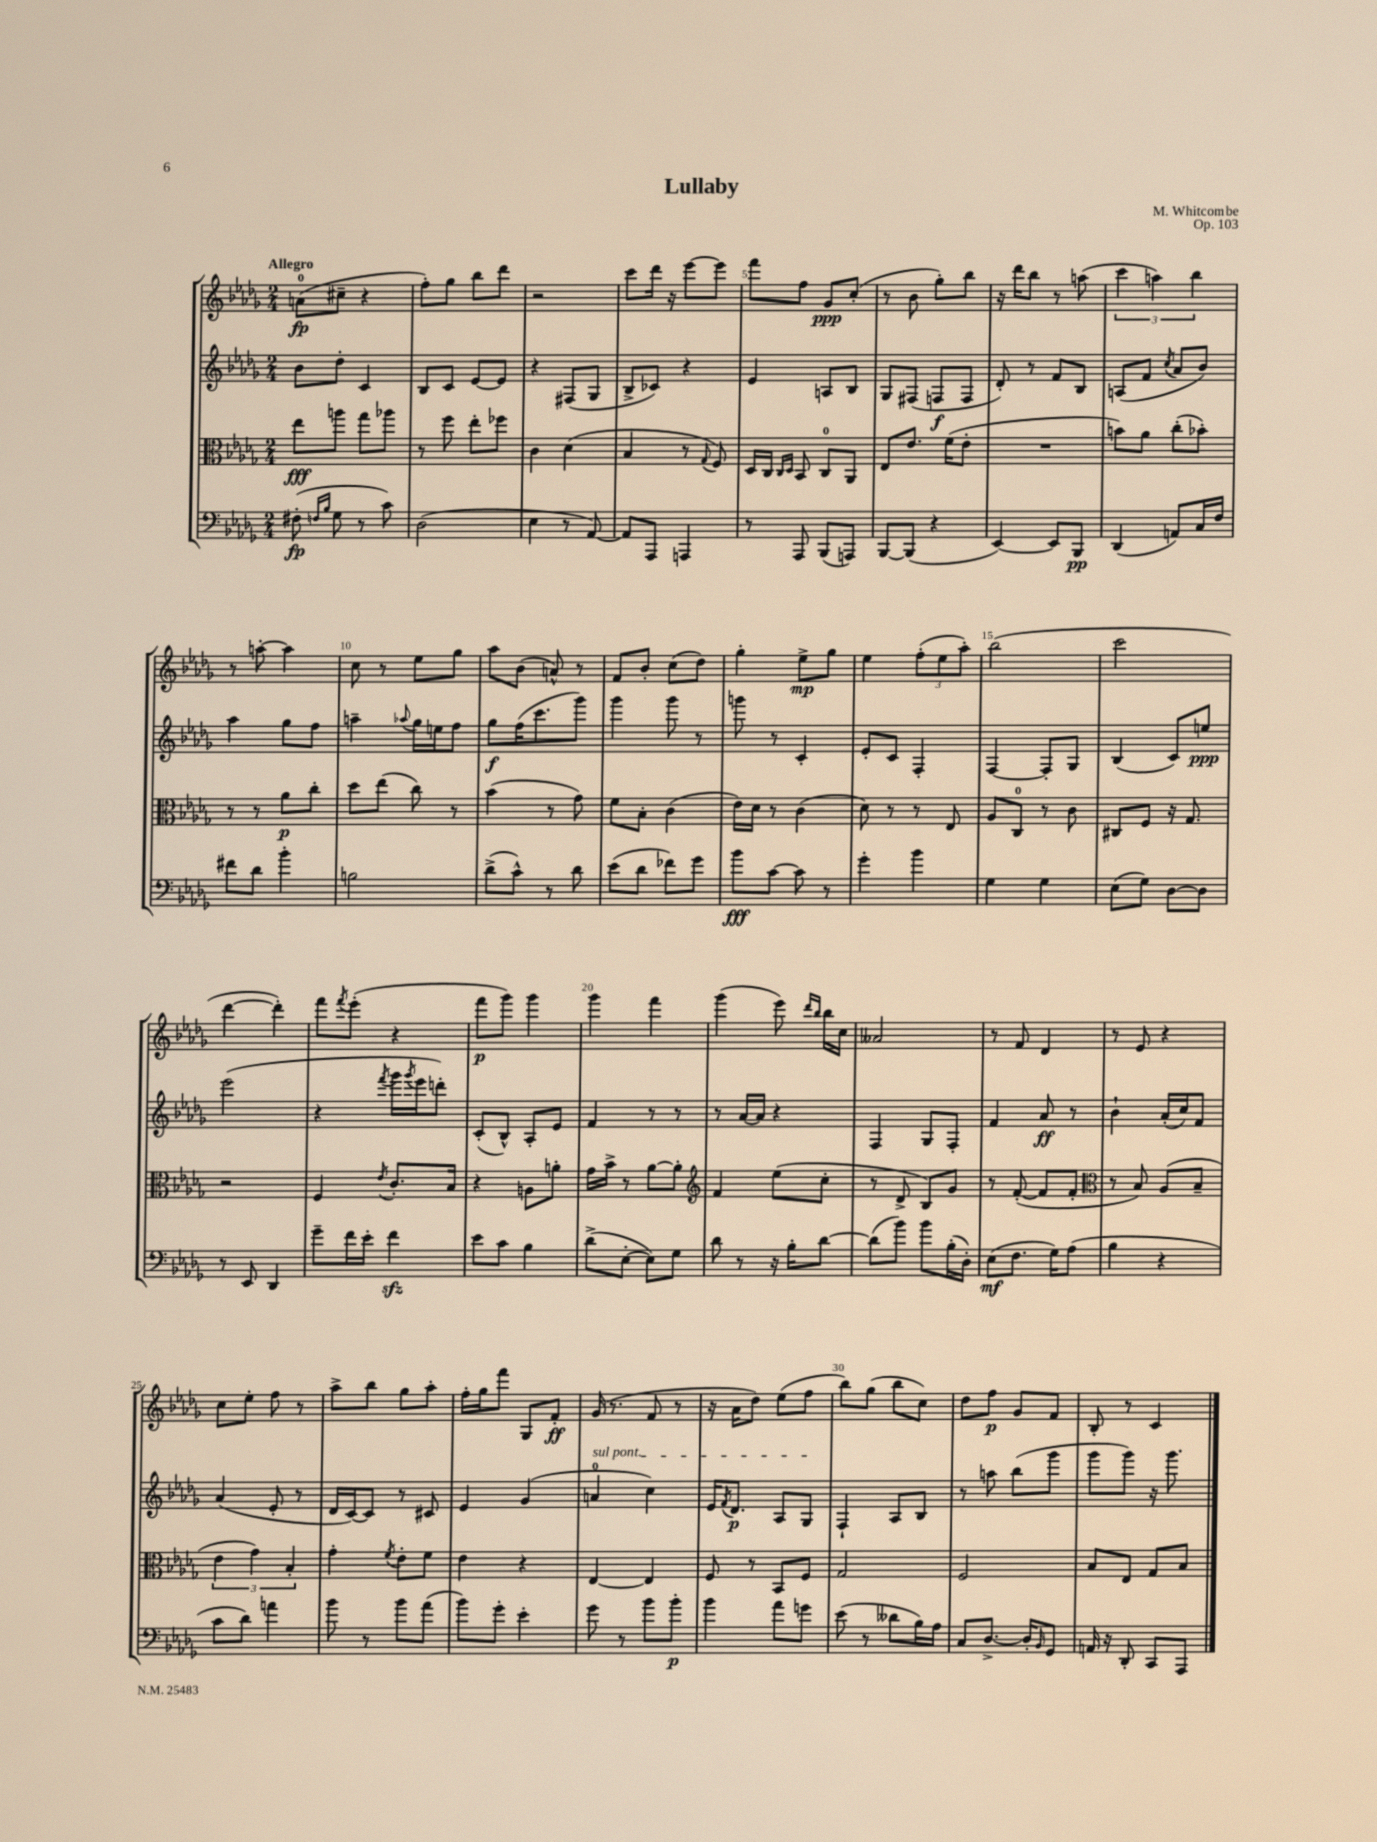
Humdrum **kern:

**kern	**dynam	**kern	**dynam	**kern	**dynam	**kern	**dynam
*part4	*part4	*part3	*part3	*part2	*part2	*part1	*part1
*staff4	*staff4	*staff3	*staff3	*staff2	*staff2	*staff1	*staff1
*clefF4	*	*clefC3	*	*clefG2	*	*clefG2	*
*k[b-e-a-d-g-]	*	*k[b-e-a-d-g-]	*	*k[b-e-a-d-g-]	*	*k[b-e-a-d-g-]	*
*M2/4	*	*M2/4	*	*M2/4	*	*M2/4	*
=1	=1	=1	=1	=1	=1	=1	=1
!	!	!	!	!	!	!LO:TX:a:B:t=Allegro	!
(8F#X'\	fp	8ee-\L	fff	8b-\L	.	(8an\L	fp
16qqFn/LL	.	.	.	.	.	.	.
16qqB-/JJ	.	.	.	.	.	.	.
8G-\	.	8aan\J	.	8dd-'\J	.	8cc#X~\J	.
8r	.	8gg-\L	.	4c/	.	4r	.
8c\)	.	8aa-X\J	.	.	.	.	.
=2	=2	=2	=2	=2	=2	=2	=2
(2D-\	.	8r	.	8B-/L	.	8ff'\L)	.
.	.	8ff\	.	8c/J	.	8gg-\J	.
.	.	8ee-'\L	.	[8e-/L	.	8bb-\L	.
.	.	8ff-X\J	.	8e-/J]	.	8ddd-\J	.
=3	=3	=3	=3	=3	=3	=3	=3
4E-\	.	4c\	.	4r	.	2r	.
8r	.	(4d-\	.	(8F#X/L	.	.	.
[8AA-/)	.	.	.	8G-/J	.	.	.
=4	=4	=4	=4	=4	=4	=4	=4
8AA-/L]	.	4B-/	.	8B-^/L	.	8ccc\L	.
8AAA-/J	.	.	.	8c-X/J)	.	16ddd-\Jk	.
.	.	.	.	.	.	16r	.
4AAAn/	.	8r	.	4r	.	[8eee-\L	.
.	.	8qqG-/	.	.	.	.	.
.	.	8F/)	.	.	.	8eee-\J]	.
=5	=5	=5	=5	=5	=5	=5	=5
8r	.	16D-/LL	.	4e-/	.	8fff\L	.
.	.	16C/JJ	.	.	.	.	.
.	.	16qqC/LL	.	.	.	.	.
.	.	16qqD-/JJ	.	.	.	.	.
8AAA-/	.	8BB-/	.	.	.	8ff\J	.
(8BBB-/L	.	8C/L	.	8An/L	.	8g-/L	ppp
8AAAn/J)	.	8AA-/J	.	8B-/J	.	(8cc'/J	.
=6	=6	=6	=6	=6	=6	=6	=6
[8BBB-/L	.	8E-/L	.	8G-/L	.	8r	.
(8BBB-/J]	.	8.e-/J	.	(8F#X/J	.	8b-\	.
4r	.	.	.	8Fn/L	f	8gg-'\L)	.
.	.	(16f\KL	.	.	.	.	.
.	.	8e-'\J	.	8F/J	.	8bb-\J	.
=7	=7	=7	=7	=7	=7	=7	=7
[4EE-/)	.	2r	.	8d-'/)	.	16r	.
.	.	.	.	.	.	16ddd-\KL	.
.	.	.	.	8r	.	8bb-\J	.
8EE-/L]	.	.	.	8f/L	.	8r	.
8BBB-/J	pp	.	.	8B-/J	.	(8aan\	.
=8	=8	=8	=8	=8	=8	=8	=8
(4DD-/	.	8bn\L)	.	(8An/L	.	6ccc\	.
.	.	8a-\J	.	8f/J	.	.	.
.	.	.	.	.	.	6aan\)	.
.	.	.	.	8qcc/	.	.	.
8AAn/L)	.	(8cc'\L	.	8a-/L	.	.	.
.	.	.	.	.	.	6bb-\	.
16C/L	.	8b-X'\J)	.	8b-/J)	.	.	.
16F/JJ	.	.	.	.	.	.	.
!!LO:LB:g=z
=9	=9	=9	=9	=9	=9	=9	=9
8f#X\L	.	8r	.	4aa-\	.	8r	.
8d-\J	.	8r	.	.	.	[8aan'\	.
4b-'\	.	8a-\L	p	8gg-\L	.	4aa\]	.
.	.	8cc'\J	.	8ff\J	.	.	.
=10	=10	=10	=10	=10	=10	=10	=10
2Bn\	.	8dd-\L	.	4aan~\	.	8cc\	.
.	.	(8ee-\J	.	.	.	8r	.
.	.	.	.	8qqaa-X/	.	.	.
.	.	8cc\)	.	16gg-\LL	.	8ee-\L	.
.	.	.	.	16een\J	.	.	.
.	.	8r	.	8ff\J	.	8gg-\J	.
=11	=11	=11	=11	=11	=11	=11	=11
(8d-^\L	.	(4b-\	.	8gg-\L	f	8aa-\L	.
8c^^\J)	.	.	.	(16ff\K	.	(8b-\J	.
.	.	.	.	8.ccc\	.	.	.
8r	.	8r	.	.	.	8an^^/)	.
8d-\	.	8g-\)	.	8ggg-\J)	.	8r	.
=12	=12	=12	=12	=12	=12	=12	=12
(8e-\L	.	8f\L	.	4ggg-\	.	8f/L	.
8d-\J	.	8B-'\J	.	.	.	8b-'/J	.
8f-X\L)	.	(4c\	.	8ggg-\	.	(8cc\L	.
8g-\J	.	.	.	8r	.	8dd-\J)	.
=13	=13	=13	=13	=13	=13	=13	=13
8b-\L	fff	16e-\LL)	.	8gggn\	.	4gg-'\	.
.	.	16d-\JJ	.	.	.	.	.
[8c\J	.	8r	.	8r	.	.	.
8c\]	.	(4c\	.	4c'/	.	8ee-^\L	mp
8r	.	.	.	.	.	8gg-\J	.
=14	=14	=14	=14	=14	=14	=14	=14
4g-'\	.	8d-\)	.	8e-'/L	.	4ee-\	.
.	.	8r	.	8c/J	.	.	.
4b-\	.	8r	.	4F'/	.	(12ff'\L	.
.	.	.	.	.	.	12ee-\	.
.	.	8E-/	.	.	.	.	.
.	.	.	.	.	.	12aa-'\J)	.
=15	=15	=15	=15	=15	=15	=15	=15
4G-\	.	8A-/L	.	[4F/	.	(2bb-\	.
.	.	8C/J	.	.	.	.	.
4G-\	.	8r	.	8F'/L]	.	.	.
.	.	8c\	.	8G-/J	.	.	.
=16	=16	=16	=16	=16	=16	=16	=16
(8E-\L	.	8C#X/L	.	(4B-/	.	2ccc\	.
8G-\J)	.	8F/J	.	.	.	.	.
[8D-\L	.	16r	.	8c/L)	.	.	.
.	.	8.G-/	.	.	.	.	.
8D-\J]	.	.	.	8een/J	ppp	.	.
!!LO:LB:g=z
=17	=17	=17	=17	=17	=17	=17	=17
8r	.	2r	.	(2eee-\	.	[4ddd-\	.
8EE-/	.	.	.	.	.	.	.
4DD-/	.	.	.	.	.	4ddd-'\])	.
=18	=18	=18	=18	=18	=18	=18	=18
8g-~\L	.	4F/	.	4r	.	8fff\L	.
.	.	.	.	.	.	8qfff/	.
16f\L	.	.	.	.	.	(8eee-'\J	.
16e-'\JJ	.	.	.	.	.	.	.
.	.	8qe-/	.	8qfff/	.	.	.
4fzz\	.	8.c'/L	.	16ggg-\LL	.	4r	.
.	.	.	.	8qggg-/	.	.	.
.	.	.	.	16eee-\J	.	.	.
.	.	.	.	8dddn'\J)	.	.	.
.	.	16B-/Jk	.	.	.	.	.
=19	=19	=19	=19	=19	=19	=19	=19
8e-\L	.	4r	.	(8c'/L	.	8fff\L	p
8c\J	.	.	.	8B-^^/J)	.	8ggg-\J)	.
4B-\	.	8An\L	.	8A-'/L	.	4ggg-\	.
.	.	8an'\J	.	8e-/J	.	.	.
=20	=20	=20	=20	=20	=20	=20	=20
(8d-^\L	.	16g-\LL	.	4f/	.	4ggg-\	.
.	.	16b-^\JJ	.	.	.	.	.
[8E-'\J	.	8r	.	.	.	.	.
8E-\L])	.	[8a-\L	.	8r	.	4fff\	.
8G-\J	.	8a-'\J]	.	8r	.	.	.
=21	=21	=21	=21	=21	=21	=21	=21
*	*	*clefG2	*	*	*	*	*
8d-\	.	4f/	.	8r	.	(4ggg-\	.
8r	.	.	.	[16a-/LL	.	.	.
.	.	.	.	16a-/JJ]	.	.	.
16r	.	(8ee-\L	.	4r	.	8eee-\)	.
16B-'\KL	.	.	.	.	.	.	.
.	.	.	.	.	.	16qqddd-/LL	.
.	.	.	.	.	.	16qqbb-/JJ	.
[8d-\J	.	8cc'\J	.	.	.	16bb-\LL	.
.	.	.	.	.	.	16cc\JJ	.
=22	=22	=22	=22	=22	=22	=22	=22
(8d-\L]	.	8r	.	4F/	.	2a--X/	.
8b-\J)	.	8d-^/	.	.	.	.	.
8b-\L	.	8B-/L)	.	8G-/L	.	.	.
(16B-'\L	.	8g-/J	.	8F'/J	.	.	.
16D-'\JJ)	.	.	.	.	.	.	.
=23	=23	=23	=23	=23	=23	=23	=23
(8E-\L	mf	8r	.	4f/	.	8r	.
8.F\J	.	([8f'/	.	.	.	8f/	.
.	.	8f/L]	.	8a-/	ff	4d-/	.
16G-\KL)	.	.	.	.	.	.	.
(8A-\J	.	8f'/J	.	8r	.	.	.
=24	=24	=24	=24	=24	=24	=24	=24
*	*	*clefC3	*	*	*	*	*
4B-\	.	8r	.	4b-`\	.	8r	.
.	.	8B-/)	.	.	.	8e-/	.
4r	.	(8A-/L	.	(16a-'/LL	.	4r	.
.	.	.	.	16cc/J)	.	.	.
.	.	8B-~/J	.	8f/J	.	.	.
!!LO:LB:g=z
=25	=25	=25	=25	=25	=25	=25	=25
8c\L	.	6e-\	.	(4a-/	.	8cc\L	.
8d-\J)	.	.	.	.	.	8ee-'\J	.
.	.	6g-\)	.	.	.	.	.
4an\	.	.	.	8e-'/	.	8ff\	.
.	.	6B-'/	.	.	.	.	.
.	.	.	.	8r	.	8r	.
=26	=26	=26	=26	=26	=26	=26	=26
8b-\	.	4g-'\	.	16d-/LL	.	8aa-^\L	.
.	.	.	.	[16c/J)	.	.	.
8r	.	.	.	8c/J]	.	8bb-\J	.
.	.	8qf/	.	.	.	.	.
8b-\L	.	8e-'\L	.	8r	.	8gg-\L	.
(8a-\J	.	8f\J	.	8c#X/	.	8aa-'\J	.
=27	=27	=27	=27	=27	=27	=27	=27
8b-\L)	.	4e-\	.	4e-/	.	16ff'\LL	.
.	.	.	.	.	.	16gg-\J	.
8g-'\J	.	.	.	.	.	8fff\J	.
4e-'\	.	4r	.	(4g-/	.	8G-/L	.
.	.	.	.	.	.	8f'/J	ff
=28	=28	=28	=28	=28	=28	=28	=28
!	!	!	!	!LO:TX:a:i:t=sul pont.	!	!	!
8g-\	.	[4E-/	.	4an/	.	(16g-/	.
.	.	.	.	.	.	8.r	.
8r	.	.	.	.	.	.	.
8b-\L	.	4E-/]	.	4cc\)	.	8f/	.
8b-'\J	p	.	.	.	.	8r	.
=29	=29	=29	=29	=29	=29	=29	=29
4b-\	.	8F/	.	16e-/KL	.	16r	.
.	.	.	.	8qf/	.	.	.
.	.	.	.	8.d-/J	p	16a-\KL	.
.	.	8r	.	.	.	8dd-\J)	.
8a-\L	.	8BB-/L	.	8A-/L	.	(8ee-\L	.
8gn\J	.	8F/J	.	8G-/J	.	8ff\J	.
=30	=30	=30	=30	=30	=30	=30	=30
(8e-\	.	2G-/	.	4F`/	.	8bb-\L)	.
8r	.	.	.	.	.	(8gg-\J	.
8d--X\L	.	.	.	8A-/L	.	8bb-\L	.
16B-\L)	.	.	.	8B-/J	.	8cc\J)	.
16A-\JJ	.	.	.	.	.	.	.
=31	=31	=31	=31	=31	=31	=31	=31
8C/L	.	2F/	.	8r	.	8dd-\L	.
[8.D-^/J	.	.	.	8aan\	.	8ff\J	p
.	.	.	.	(8bb-\L	.	8g-/L	.
16D-'/KL]	.	.	.	.	.	.	.
16qqBB-/	.	.	.	.	.	.	.
8GG-/J	.	.	.	8ggg-\J	.	8f/J	.
=32	=32	=32	=32	=32	=32	=32	=32
16AAn/	.	8B-/L	.	8ggg-\L	.	8B-'/	.
16r	.	.	.	.	.	.	.
8DD-'/	.	8E-/J	.	8ggg-\J)	.	8r	.
8CC/L	.	8G-/L	.	16r	.	4c/	.
.	.	.	.	8.ggg-\	.	.	.
8AAA-/J	.	8B-/J	.	.	.	.	.
==	==	==	==	==	==	==	==
*-	*-	*-	*-	*-	*-	*-	*-
